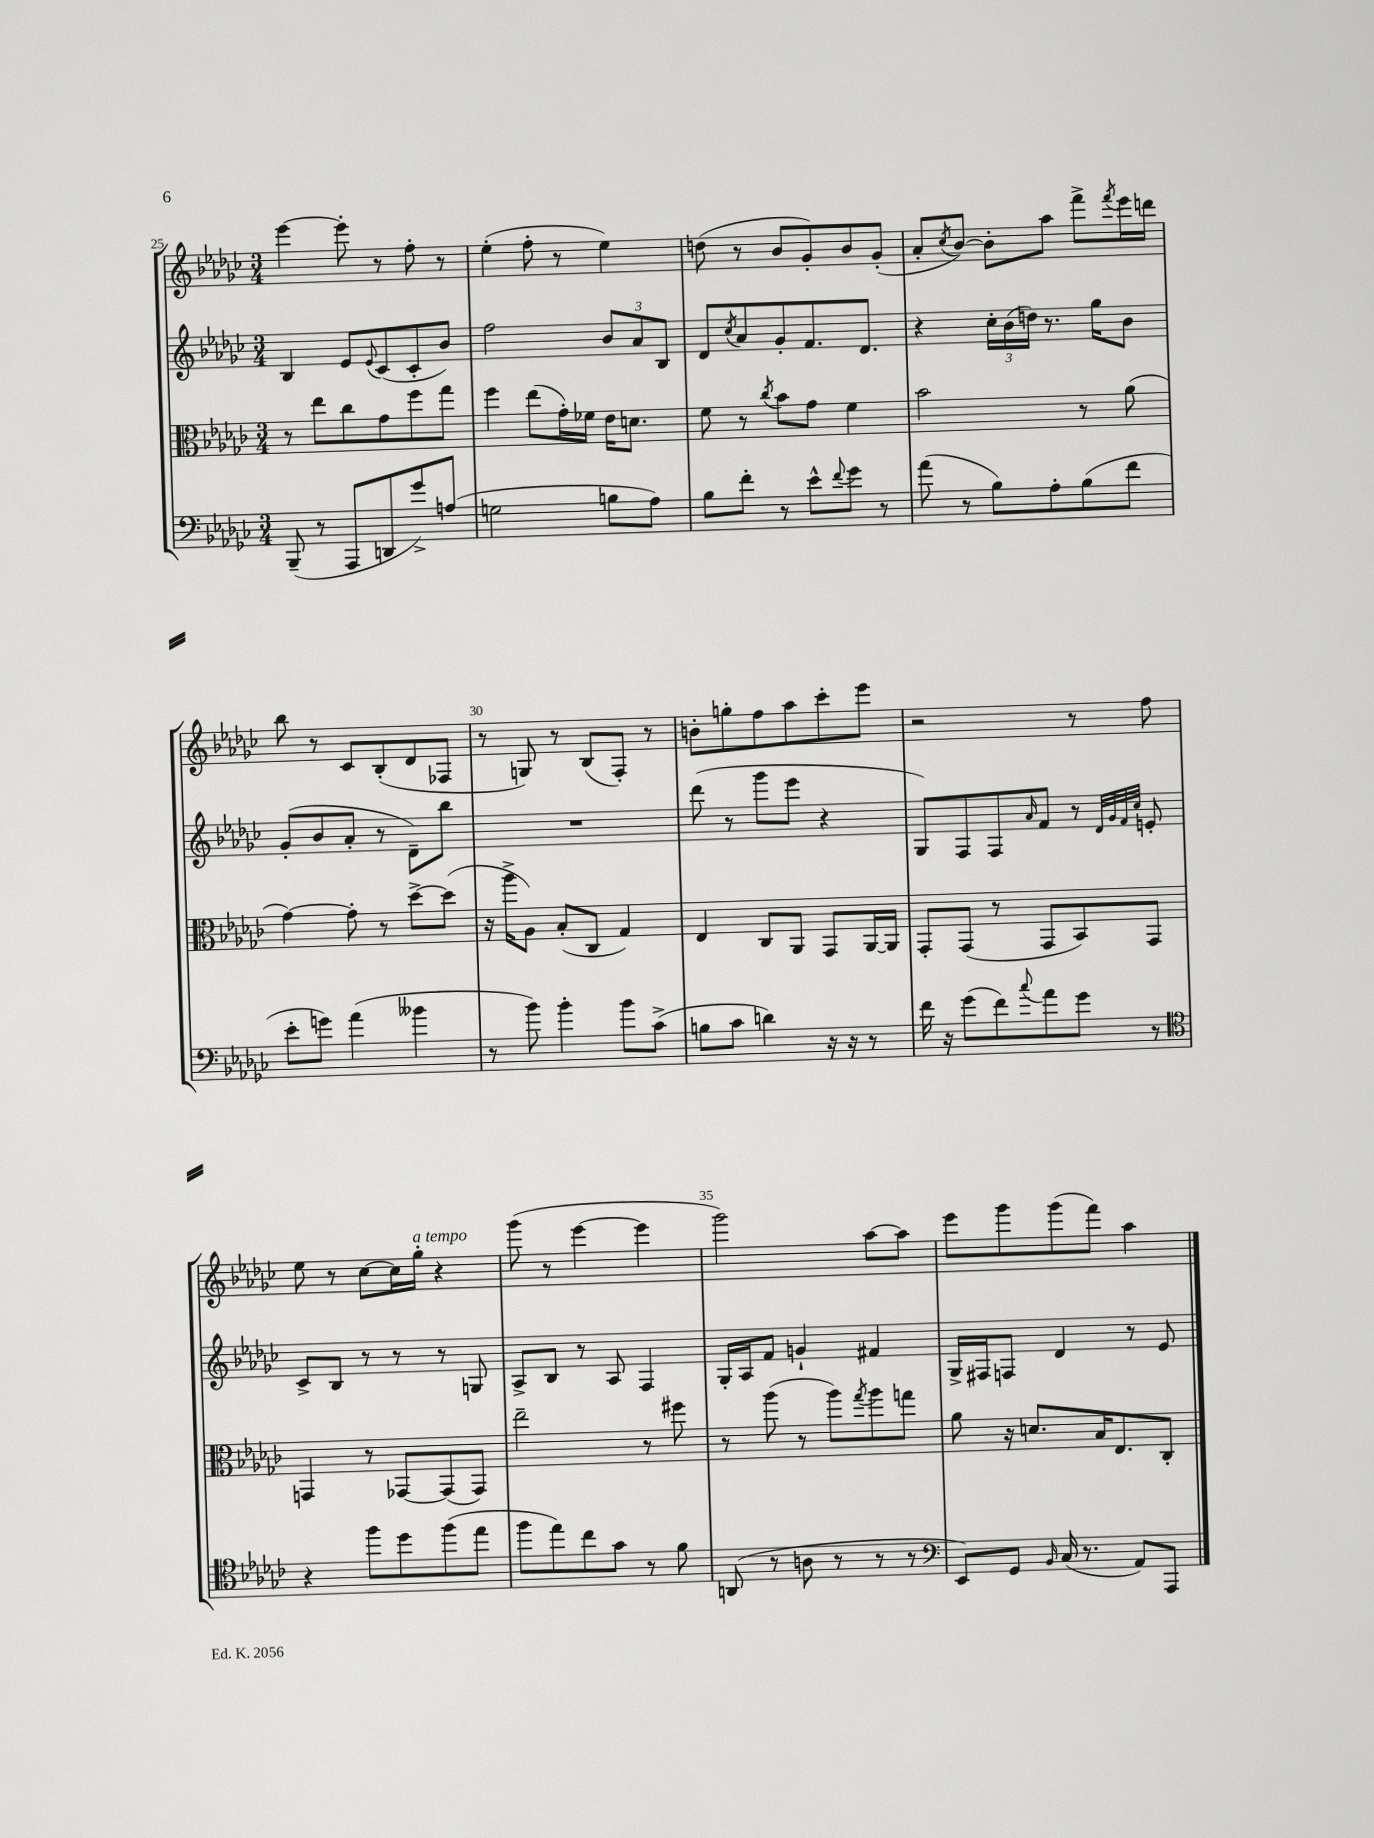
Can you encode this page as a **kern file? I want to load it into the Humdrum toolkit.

**kern	**kern	**kern	**kern
*staff4	*staff3	*staff2	*staff1
*clefF4	*clefC3	*clefG2	*clefG2
*k[b-e-a-d-g-c-]	*k[b-e-a-d-g-c-]	*k[b-e-a-d-g-c-]	*k[b-e-a-d-g-c-]
*M3/4	*M3/4	*M3/4	*M3/4
(8BBB-~	8r	4B-	[4eee-
8r	8ee-	.	.
8AAA-	8cc-	8e-	8eee-']
.	.	8qqe-	.
8DD	8g-	(8c-	8r
8g-^)	8ff	8c-'	8ff'
(8A	8gg-	8b-)	8r
=	=	=	=
2G	4ff	2ff	(4ee-'
.	(8ee-	.	8ff'
.	16g-')	.	8r
.	16f-	.	.
8B	16e-	12b-	4ee-)
.	8.d	.	.
.	.	12a-	.
8A-)	.	.	.
.	.	12B-	.
=	=	=	=
8B-	8f	8d-	(8dd
.	.	8qcc-	.
8f'	8r	8a-	8r
.	8qcc-	.	.
8r	8b-	8g-'	8b-
8e-^^	8g-	8.f	8g-')
8qqf	.	.	.
8g-	4f	.	8b-
.	.	8.d-	.
8r	.	.	(8g-'
=	=	=	=
(8a-	2b-	4r	8a-'
.	.	.	8qcc-
8r	.	.	[8b-)
8B-)	.	24cc-'	8b-']
.	.	(24b-	.
.	.	24dd)	.
8A-'	.	8.r	8aa-
(8B-	8r	.	8fff^
.	.	16gg-	.
.	.	.	8qfff
8f	(8a-	8b-	16eee-
.	.	.	16ddd
=	=	=	=
8e-'	[4g-)	(8g-'	8bb-
8g)	.	8b-	8r
(4a-	8g-']	8a-'	8c-
.	8r	8r	(8B-'
4b--	[8dd-^	8d-~)	8d-
.	(8dd-]	8bb-	8F-
=	=	=	=
8r	16r	2.r	8r
.	16aa-^	.	.
8b-)	8A-)	.	8G)
4b-'	(8B-'	.	8r
.	8C-	.	(8B-
8b-	4G-)	.	8F')
(8c-^	.	.	8r
=	=	=	=
8B	4E-	(8ddd-	8b'
8c-	.	8r	8gg'
4d)	8C-	8ggg-	8ff
.	8AA-	8eee-	8aa-
16r	8GG-	4r	8ccc-'
16r	.	.	.
8r	[16AA-	.	8eee-
.	16AA-]	.	.
=	=	=	=
16f	8GG-'	8G-)	2r
16r	.	.	.
(8g-	(8GG-	8F	.
8f)	8r	8F	.
8qqcc-	.	16qqa-	.
8a-	8GG-	8f	.
8g-	8BB-)	8r	8r
.	.	32qqd-	.
.	.	32qqg-	.
.	.	32qqf	.
.	.	32qqcc-	.
8r	8GG-	8e'	8ff
=	=	=	=
*clefC4	*	*	*
4r	4GG	8c-^	8ee-
.	.	8B-	8r
8ff	8r	8r	[8cc-
8dd-	[8GG-	8r	16cc-]
.	.	.	16gg-'
(8ff	(8GG-]	8r	4r
8ee-	8GG-)	8G	.
=	=	=	=
8ff	2ee-~	8A-^	(8ggg-
8ee-)	.	8B-	8r
8cc-	.	8r	[4eee-
8g-	.	8A-	.
8r	8r	4F	4eee-]
8f	8ff#	.	.
=	=	=	=
(8AA	8r	16G-'	2ggg-)
.	.	16A-	.
8r	(8aa-	8f	.
8A	8r	4g`	.
8r	8aa-)	.	.
.	8qgg-	.	.
8r	8aa-	4f#	[8aa-
8r	8gg	.	8aa-]
=	=	=	=
*clefF4	*	*	*
8EE-)	8a-	16G-^	8eee-
.	.	16F#	.
8GG-	16r	8F	8ggg-
.	8.d	.	.
16qqBB-	.	.	.
(16C-	.	4d-	(8ggg-
8.r	.	.	.
.	16B-	.	8fff)
.	8.E-	.	.
8AA-)	.	8r	4aa-
8AAA-	8C-'	8e-	.
==	==	==	==
*-	*-	*-	*-
